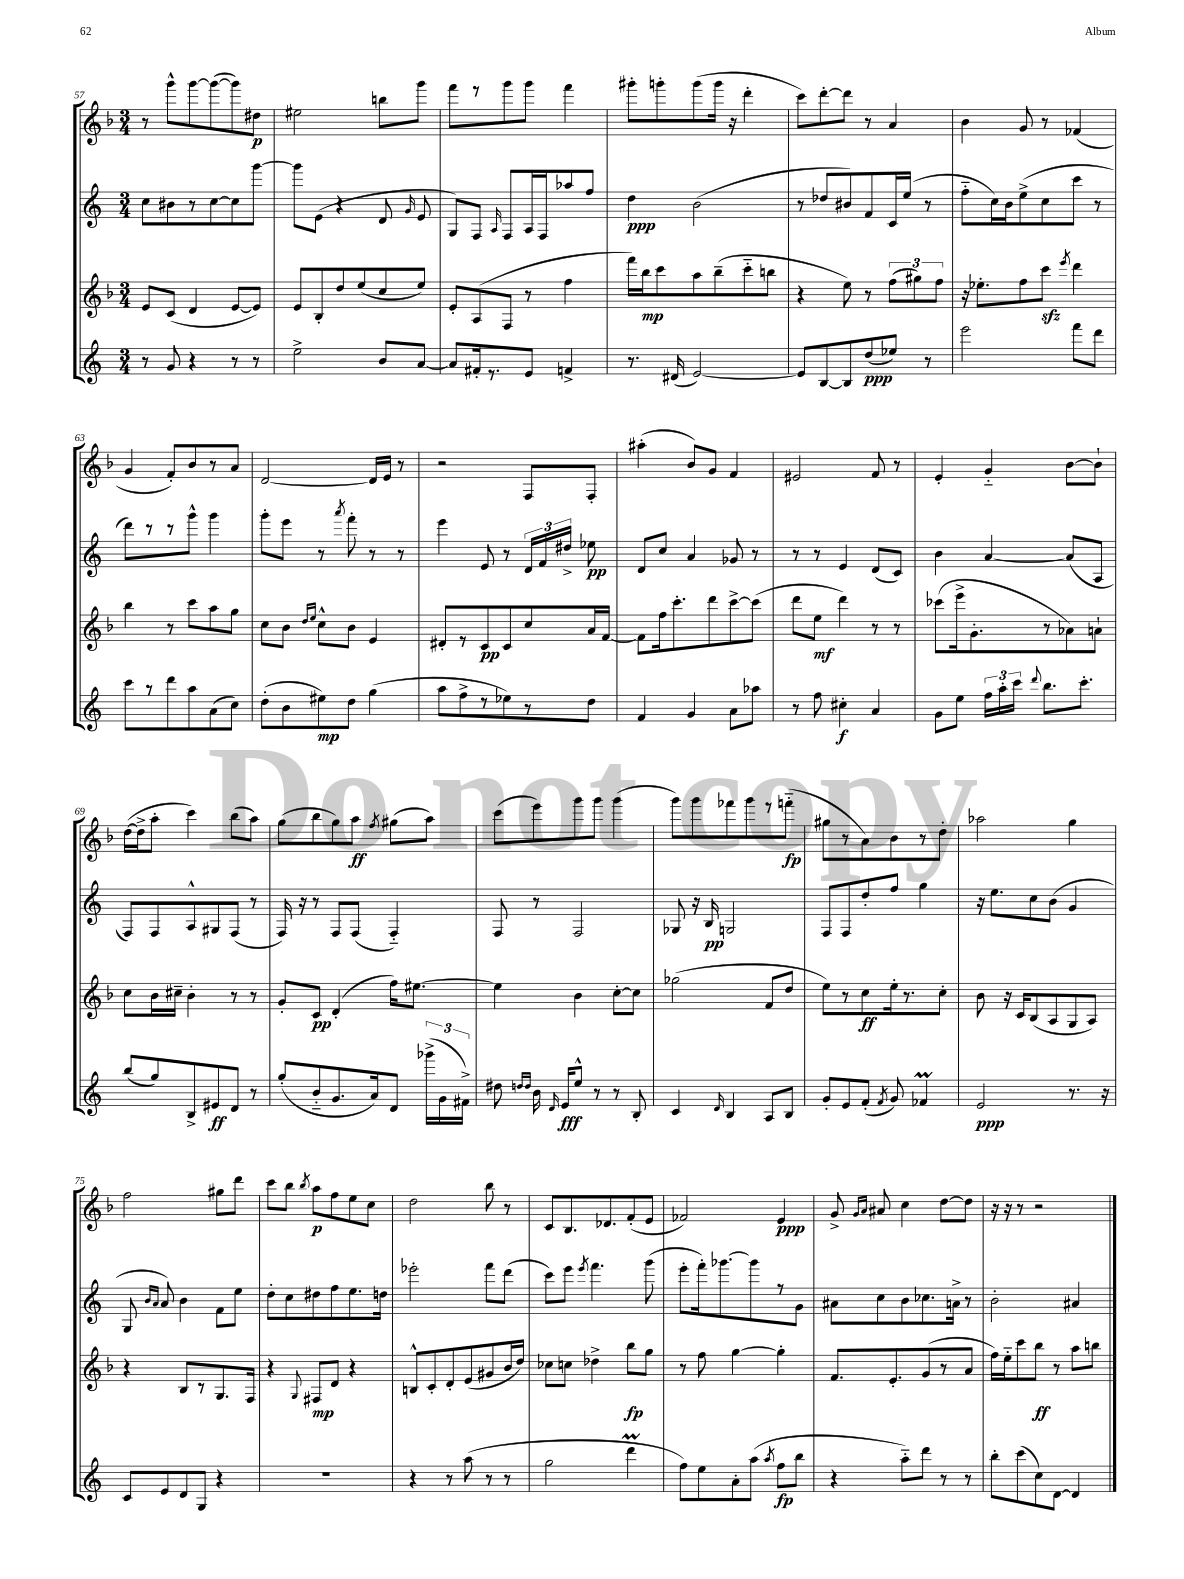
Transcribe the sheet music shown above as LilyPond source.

<<
\new StaffGroup <<
\new Staff = "s0" {
    \clef treble \key f \major \numericTimeSignature \time 3/4
    \autoBeamOff r8 g'''8[-^ g'''8~ g'''8~( g'''8) dis''8]\p |
    eis''2 b''8[ g'''8] |
    f'''8[ r8 g'''8 g'''8] f'''4 |
    gis'''8[-. g'''8-. g'''8( g'''16] r16 d'''4-. |
    c'''8[) d'''8~-. d'''8] r8 a'4 |
    bes'4 g'8 r8 fes'4( |
    g'4 f'8[-.) bes'8 r8 a'8] |
    d'2~ d'16[ e'16] r8 |
    r2 f8[ f8]-. |
    ais''4-.( bes'8[) g'8] f'4 |
    eis'2 f'8 r8 |
    e'4-. g'4-_ bes'8[~ bes'8]-! |
    d''16[~( d''16-> a''8]-. c'''4) bes''8[( a''8]) |
    g''8[( bes''8 g''8) a''8]\ff \acciaccatura { f''8 } gis''8[( a''8]) |
    c'''8[( e'''8) g'''8 g'''8] g'''4( |
    g'''8[) g'''8 fes'''8 g'''8 r8 f'''8]-_\fp( |
    gis''8[ r8 a'8) bes'8 r8 d''8]-. |
    aes''2 g''4 |
    f''2 gis''8[ d'''8] |
    c'''8[ bes''8] \acciaccatura { bes''8 } a''8[\p f''8 e''8 c''8] |
    d''2 bes''8 r8 |
    c'8[ bes8. des'8. f'8-.( e'8] |
    fes'2) e'4\ppp |
    g'8-> \grace { g'16[ a'16] } ais'8 c''4 d''8[~ d''8] |
    r16 r16 r8 r2 \bar "|." |
}
\new Staff = "s1" {
    \clef treble \key c \major \numericTimeSignature \time 3/4
    \autoBeamOff c''8[ bis'8 r8 c''8~ c''8 g'''8]~ |
    g'''8[ e'8]( r4 d'8 \grace { g'16 } e'8 |
    g8[) f8] \grace { a16 } f8[ a16 f16 aes''8 f''8] |
    d''4\ppp b'2( |
    r8 des''8[ bis'8) f'8 c'16 e''16]( r8 |
    f''8[-_ c''16) b'16 e''8->( c''8 c'''8] r8 |
    d'''8[) r8 r8 g'''8]-^ g'''4 |
    g'''8[-. e'''8] r8 \acciaccatura { a'''8 } f'''8-. r8 r8 |
    e'''4 e'8 r8 \tuplet 3/2 { d'16[ f'16 dis''16]-> } ees''8\pp |
    d'8[ c''8] a'4 ges'8 r8 |
    r8 r8 e'4 d'8[( c'8]) |
    b'4 a'4~ a'8[( a8] |
    f8[) f8 a8-^ gis8 f8]( r8 |
    f16) r16 r8 f8[ f8]( f4-_) |
    f8 r8 f2 |
    ges8 r16 b16\pp g2 |
    f8[ f8 d''8-. f''8] g''4 |
    r16 e''8.[ c''8 b'8]( g'4 |
    g8 \grace { b'16[ a'16] } a'8) b'4 f'8[ e''8] |
    d''8[-. c''8 dis''8 f''8 e''8. d''16] |
    ees'''2-. f'''8[ d'''8]( |
    c'''8[) e'''8] \acciaccatura { e'''8 } f'''4. g'''8( |
    e'''8[-. f'''16-.) ges'''8.~ ges'''8 r8 g'8] |
    ais'8[ c''8 b'8 ces''8. a'16]-> r8 |
    b'2-. ais'4 \bar "|." |
}
\new Staff = "s2" {
    \clef treble \key f \major \numericTimeSignature \time 3/4
    \autoBeamOff e'8[ c'8]( d'4 e'8[~ e'8]) |
    e'8[ bes8-. d''8 e''8( c''8 e''8]) |
    e'8[-. a8( f8] r8 f''4 |
    f'''16[) bes''16\mp c'''8 a''8 bes''8--( c'''8-_ b''8] |
    r4 e''8) r8 \tuplet 3/2 { f''8[( gis''8) f''8] } |
    r16 ees''8.[-. f''8 c'''8]\sfz \acciaccatura { e'''8 } d'''4 |
    bes''4 r8 c'''8[ a''8 g''8] |
    c''8[ bes'8] \grace { d''16[ e''16] } c''8[-^ bes'8] e'4 |
    dis'8[-. r8 c'8\pp c'8 c''8 a'16 f'16]~ |
    f'8[ f''16 c'''8.-. d'''8 c'''8~-> c'''8]( |
    d'''8[ e''8]\mf d'''4) r8 r8 |
    ces'''8[( e'''16-> g'8.-. r8 aes'8) a'8]-! |
    c''8[ bes'16 cis''16]-- bes'4-. r8 r8 |
    g'8[-. c'8]\pp d'4-.( f''16[) eis''8.]~ |
    eis''4 bes'4 c''8[~-. c''8] |
    ges''2( f'8[ d''8] |
    e''8[) r8 c''8\ff e''16-. r8. c''8]-. |
    bes'8 r16 c'16[ bes8( a8 g8 a8]) |
    r4 bes8[ r8 g8. f16] |
    r4 \appoggiatura { g8 } fis8[\mp d'8] r4 |
    b8[-^ c'8-. d'8-. e'8( gis'8 bes'16 d''16]) |
    ces''8[ c''8] des''4-> bes''8[\fp g''8] |
    r8 f''8 g''4~ g''4-. |
    f'8.[ e'8.-. g'8( r8 a'8] |
    f''16[) e''16-_ c'''8 bes''8]\ff r8 a''8[ b''8] \bar "|." |
}
\new Staff = "s3" {
    \clef treble \key c \major \numericTimeSignature \time 3/4
    \autoBeamOff r8 g'8 r4 r8 r8 |
    e''2-> b'8[ a'8]~ |
    a'8[ fis'16-. r8. e'8] f'4-> |
    r8. dis'16( e'2~) |
    e'8[ b8~ b8 d''8\ppp( ees''8]) r8 |
    e'''2 f'''8[ d'''8] |
    c'''8[ r8 d'''8 a''8 a'8( c''8]) |
    d''8[-.( b'8 eis''8\mp) d''8] g''4( |
    a''8[ f''8-> r8 ees''8) r8 d''8] |
    f'4 g'4 a'8[ aes''8] |
    r8 f''8 cis''4-.\f a'4 |
    g'8[ e''8] \tuplet 3/2 { f''16[ a''16-. c'''16] } \appoggiatura { d'''8 } b''8.[ c'''8.]-. |
    b''8[( g''8) b8-> eis'8\ff d'8] r8 |
    g''8[-.( b'8-_ g'8. a'16) d'8] \tuplet 3/2 { ges'''16[->( g'16 fis'16]->) } |
    dis''8 \grace { d''16[ d''16] } b'16 \grace { d'16 } e'16[\fff e''8]-^ r8 r8 b8-. |
    c'4 \grace { d'16 } b4 a8[ b8] |
    g'8[-. e'8 f'8]-.( \acciaccatura { f'8 } g'8) fes'4\prall |
    e'2\ppp r8. r16 |
    c'8[ e'8 d'8 g8] r4 |
    R2. |
    r4 r8 a''8( r8 r8 |
    g''2 d'''4\prall |
    f''8[) e''8 a'8-. a''8]( \acciaccatura { a''8 } f''8[\fp b''8] |
    r4 a''8[-_) d'''8] r8 r8 |
    b''8[-. c'''8( c''8) d'8]~ d'4 \bar "|." |
}
>>
>>
\layout { \context { \Score currentBarNumber = #57 } }
